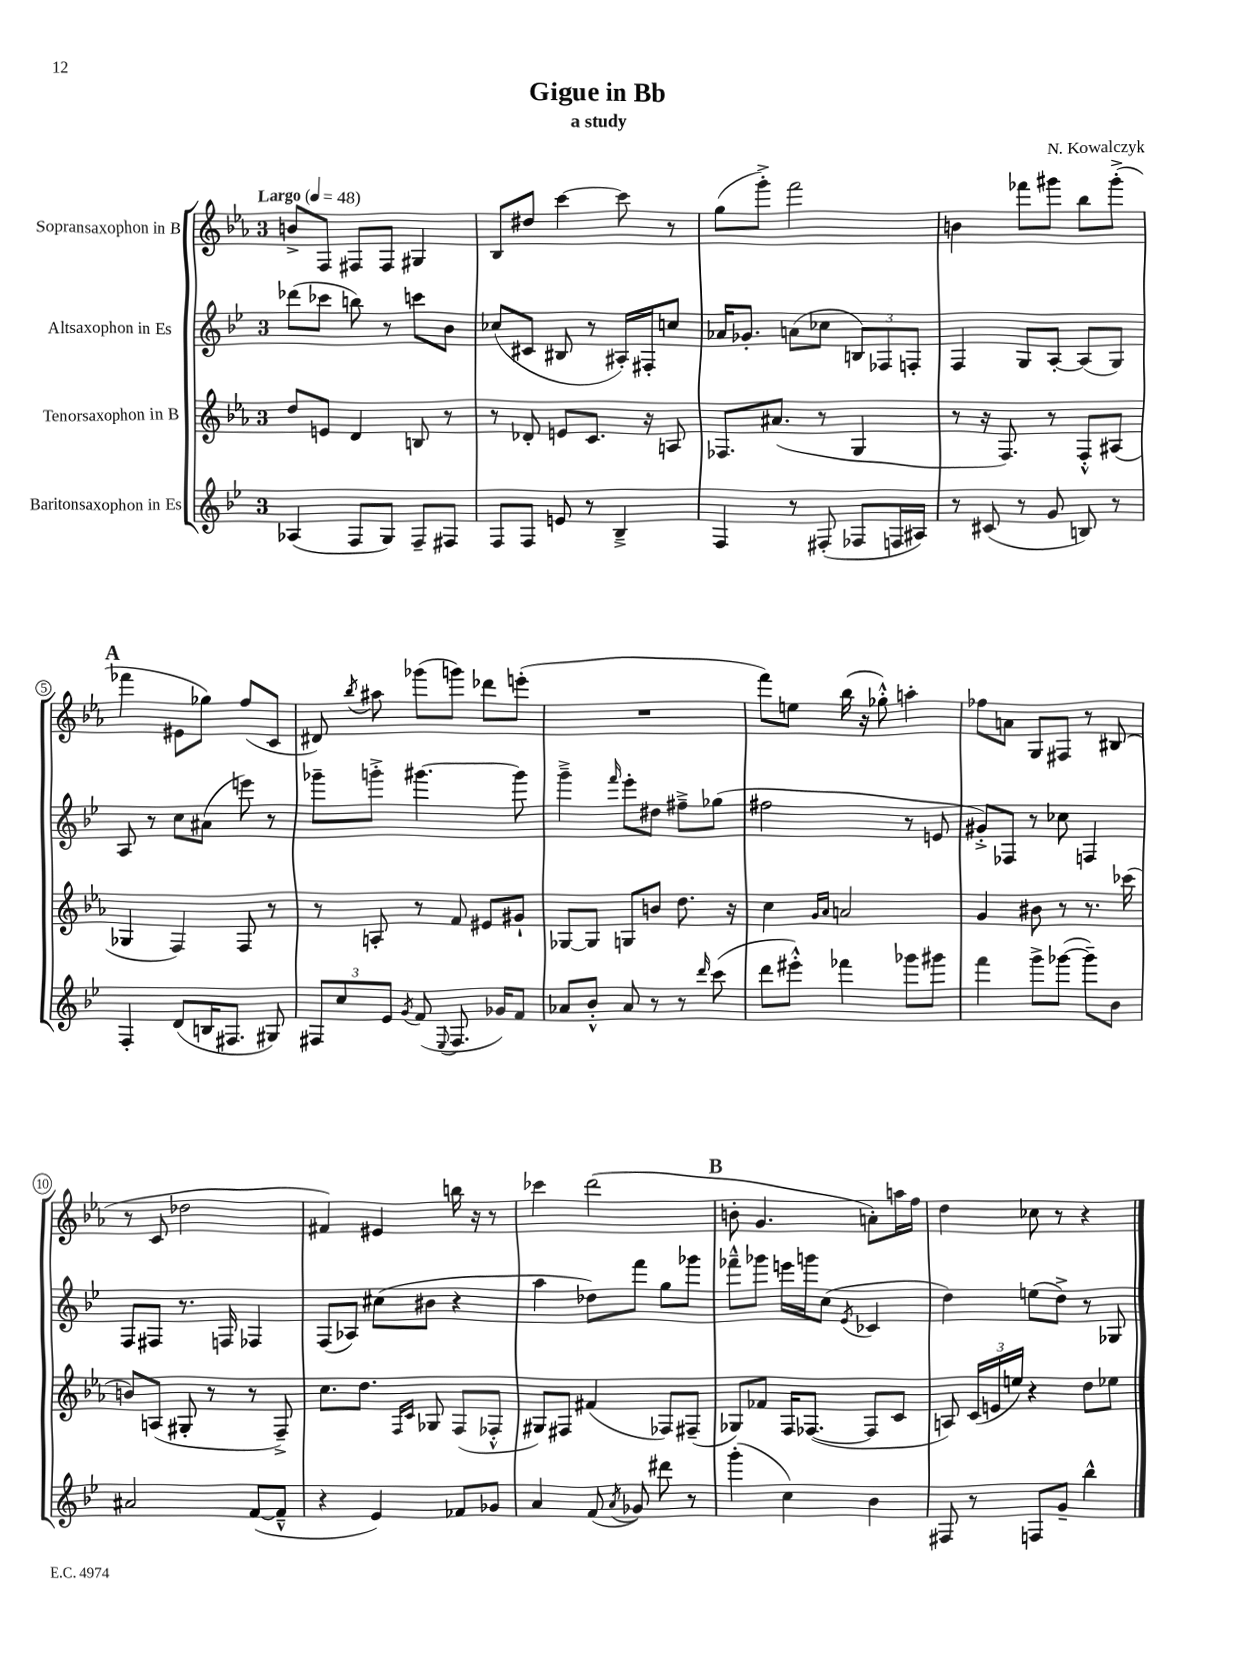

**kern	**kern	**kern	**kern
*staff4	*staff3	*staff2	*staff1
*clefG2	*clefG2	*clefG2	*clefG2
*k[b-e-]	*k[b-e-a-]	*k[b-e-]	*k[b-e-a-]
*M3/4	*M3/4	*M3/4	*M3/4
*MM48	*MM48	*MM48	*MM48
(4A-/	8dd/L	(8ddd-\L	8b^/L
.	8e/J	8ccc-\J	8F/J
8F/L	4d/	8bb\)	8F#/L
8G/J)	.	8r	8F#/J
8F~/L	8B/	8ccc\L	4G#/
8F#/J	8r	8b-\J	.
=	=	=	=
8F/L	8r	(8cc-/L	8B-/L
8F/J	8d-'/	8c#/J	8dd#/J
8e/	8e/L	8B#/	[4ccc\
8r	8.c/J	8r	.
4B-~^/	.	16A#'/LL)	8ccc\]
.	16r	16F#'/J	.
.	8A/	8cc/J	8r
=	=	=	=
4F/	8.F-/L	16a-/LK	(8gg\L
.	.	8.g-'/J	.
.	.	.	8ggg'^\J)
.	(8.a#/J	.	.
8r	.	(8a\L	2fff\
(8F#'/	8r	8cc-\J	.
8F-/L	4G/	12B/L)	.
.	.	12F-/	.
16F/L	.	.	.
.	.	12F'/J	.
16A#/JJ)	.	.	.
=	=	=	=
8r	8r	4F/	4b\
(8c#/	16r	.	.
.	8.F/)	.	.
8r	.	8G/L	8fff-\L
8g/	8r	[8A'/J	8ggg#\J
8B/)	8F'^^/L	(8A/]L	8bb-\L
8r	(8A#/J	8G/J)	(8ggg#'^\J
=	=	=	=
4F'/	4G-/	8A/	4fff-\
.	.	8r	.
(8d/L	4F/)	8cc\L	8e#\L
16B/K	.	(8a#\J	8gg-\J)
8.F#/J	.	.	.
.	8F/	8eee\)	(8ff/L
8G#/)	8r	8r	8c/J
=	=	=	=
12F#/L	8r	8ggg-~\L	8d#/)
12cc/	.	.	.
.	.	.	8qbb-/
.	8A'/	8ggg'^\J	8aa#\
12e-/J	.	.	.
8qg/	.	.	.
(8f/	8r	[4.ggg#\	(8ggg-\L
8qqE-/	.	.	.
8.F#/	8f/	.	8ggg\J)
.	8e#/L	.	8ddd-\L
16g-/LK)	.	.	.
8f/J	8g#`/J	8ggg#\]	(8eee'\J
=	=	=	=
8a-/L	[8G-/L	4ggg~^\	2.r
8b-'^^/J	8G-/]J	.	.
.	.	16qqfff/	.
8a-/	8G/L	8eee-'\L	.
8r	8b/J	8dd#\J	.
8r	8.dd\	8ff#~^\L	.
16qqddd/	.	.	.
(8ccc\	.	(8gg-\J	.
.	16r	.	.
=	=	=	=
8ddd\L	4cc\	2ff#\	8fff\L)
8eee#'^^\J)	.	.	8ee\J
.	16qqg/LL	.	.
.	16qqa-/JJ	.	.
4fff-\	2a/	.	(16bb-\
.	.	.	16r
.	.	.	8gg-'^^\)
8ggg-\L	.	8r	4aa'\
8ggg#\J	.	8e/	.
=	=	=	=
4fff\	4g/	8g#'^/L)	8ff-\L
.	.	8F-/J	8a\J
8ggg^\L	8b#\	8r	8G/L
([8ggg-\J	8r	8cc-\	8F#/J
8ggg-~\]L)	8.r	4F/	8r
8b-\J	.	.	(8B#/
.	(16ccc-\	.	.
=	=	=	=
2a#/	8b/L)	8F/L	8r
.	(8A/J	8F#/J	8c/
.	8G#'/	8.r	2dd-\
.	8r	.	.
.	.	16F/	.
([8f/L	8r	4F-/	.
8f~^^/]J	8F~^/)	.	.
=	=	=	=
4r	8.cc\L	(8F/L	4f#/)
.	.	8A-/J)	.
.	8.dd\J	.	.
4e-/)	.	(8cc#\L	4e#/
.	16qqF/LL	.	.
.	16qqc/JJ	.	.
.	8G-/	8b#\J	.
8f-/L	(8F/L	4r	16bb\
.	.	.	16r
8g-/J	8F-'^^/J	.	8r
=	=	=	=
4a/	8G#/L)	4aa\	4ccc-\
.	8F#/J	.	.
(8f/	(4f#/	8dd-\L)	(2ddd\
8qa/	.	.	.
8g-/)	.	8fff\J	.
8ddd#\	8F-/L)	8gg\L	.
8r	(8F#~/J	8ggg-\J	.
=	=	=	=
(4ggg'\	8G-/L)	8fff-~^^\L	8b'\
.	8f-/J	8ggg-\J	4.g/
4cc\)	16F/LK	16eee\LL	.
.	([8.F-/J	16ggg\J	.
.	.	(8cc\J	.
.	.	8qe-/	.
4b-\	8F-/]L	4c-/	8a'\L)
.	8c/J	.	16aa\L
.	.	.	16ff\JJ
=	=	=	=
8F#/	8A/)	4dd\)	4dd\
8r	(24c/LL	.	.
.	24e/	.	.
.	24ee/JJ)	.	.
8F/L	4r	(8ee\L	8cc-\
8g~/J	.	8dd^\J)	8r
4bb-^^\	8dd\L	8r	4r
.	8ee-\J	8G-/	.
==	==	==	==
*-	*-	*-	*-
